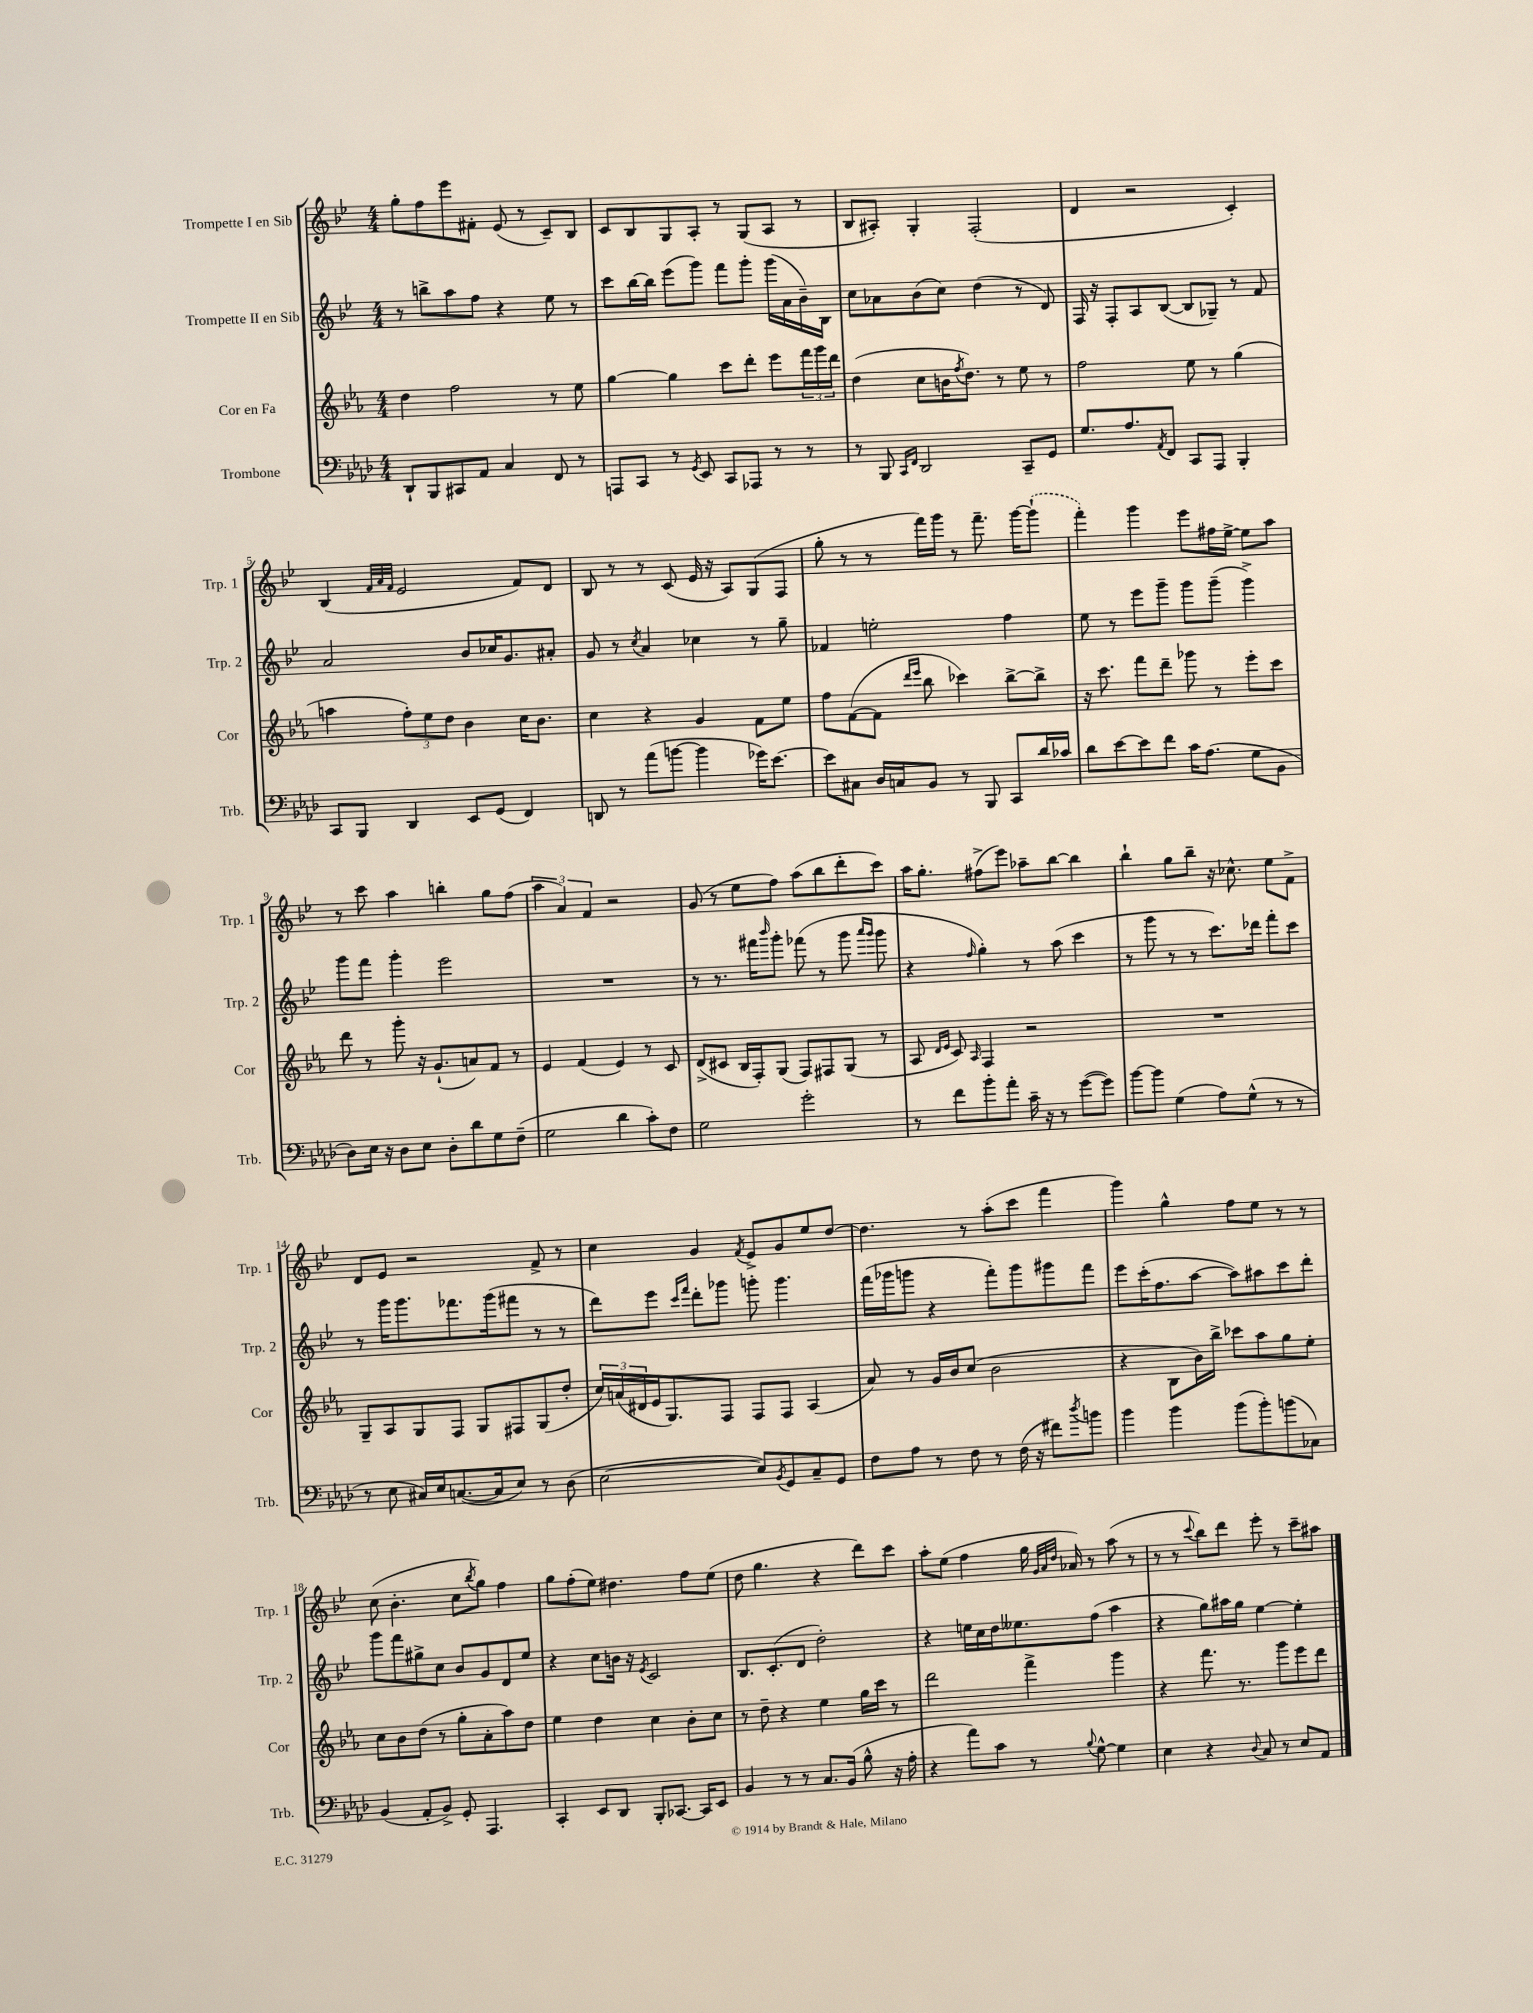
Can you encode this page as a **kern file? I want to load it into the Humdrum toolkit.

**kern	**kern	**kern	**kern
*staff4	*staff3	*staff2	*staff1
*clefF4	*clefG2	*clefG2	*clefG2
*k[b-e-a-d-]	*k[b-e-a-]	*k[b-e-]	*k[b-e-]
*M4/4	*M4/4	*M4/4	*M4/4
8DD-`	4dd	8r	8gg'
8BBB-	.	8bb^	8ff
8CC#	2ff	8aa	8eee-
8AA-	.	8ff	8f#'
4C	.	4r	(8e-
.	.	.	8r
8FF	8r	8ee-	8c~)
8r	8ee-	8r	8B-
=	=	=	=
8AAA	[4gg	8ccc	8c
8CC	.	[16bb-	8B-
.	.	16bb-]	.
8r	4gg]	(8eee-	8G
8qGG	.	.	.
8EE-	.	8ggg)	8A'
8CC	8ccc	8fff	8r
8AAA-	8ddd'	8ggg'	(8G
8r	8eee-	(16ggg	8A
.	.	16a	.
8r	24fff	16b-~)	8r
.	24ggg	.	.
.	.	16B-	.
.	24ddd	.	.
=	=	=	=
8r	(4dd	8cc	8B-
8BBB-	.	8a-	8A#')
16qqCC	.	.	.
16qqFF	.	.	.
2DD-	8cc	(8b-	4G'
.	16b	8cc)	.
.	8qff	.	.
.	8.dd)	.	.
.	.	(4dd	(2F'
.	8r	.	.
8CC~	8ee-	8r	.
8GG	8r	8d)	.
=	=	=	=
8.G	2ff	16F	4d
.	.	16r	.
.	.	8F'	.
8.A-	.	.	.
.	.	8A	2r
8qAA-	.	.	.
8FF	.	([8B-	.
8CC	8ee-	8B-]	.
8AAA-	8r	8G-~)	.
4BBB-'	(4gg	8r	4c')
.	.	8f	.
=	=	=	=
8CC	4aa	2a	(4B-
8BBB-	.	.	.
.	.	.	32qqf
.	.	.	32qqa
.	.	.	32qqf
4DD-	12ff')	.	2e-
.	12ee-	.	.
.	12dd	.	.
8EE-	4b-	8b-	.
(8GG	.	16cc-	.
.	.	8.g	.
4FF)	16cc	.	8f)
.	8.b-	.	.
.	.	8a#'	8d
=	=	=	=
8DD	4cc	8g	8B-
8r	.	8r	8r
.	.	8qcc	.
(8a-	4r	4a	8r
[8b	.	.	(8c
4b]	4g	4cc-	16e-
.	.	.	16r
.	.	.	8A)
16g-)	8f	8r	(8G
[8.e-	.	.	.
.	8ee-	8gg~	8F
=	=	=	=
8e-]	8ff	4f-	8gg'
8C#	([8f	.	8r
16D-	8f]	2ee'	8r
16C	.	.	.
.	16qqddd	.	.
.	16qqeee-	.	.
8BB-	8bb-	.	16fff)
.	.	.	16ggg
8r	4ccc-)	.	8r
8BBB-	.	.	8.fff~
8CC	[8bb-^	4ff	.
.	.	.	[16ggg
16d-	8bb-^]	.	(8ggg`]
16c-	.	.	.
=	=	=	=
8d-	16r	8ee-	4fff')
.	8.ccc	.	.
[8e-	.	8r	.
8e-]	8fff	8eee-	4ggg
8f	8ddd~	8ggg~	.
16c	8ggg-	8ggg	8eee-
(8.A-	.	.	.
.	8r	(8ggg~	16ff#
.	.	.	[16ee-^
8G	8eee-'	4ggg^)	8ee-]
8BB-	8ccc	.	8aa
=	=	=	=
8D-)	8ddd	8ggg	8r
16E-	8r	8fff	8ccc
16r	.	.	.
8D-	8ggg'	4ggg'	4aa
8E-	16r	.	.
.	(8.g`	.	.
8D-'	.	2eee-	4bb'
8d-	8a)	.	.
8G	8f	.	8gg
(8F~	8r	.	(8ff
=	=	=	=
2G	4e-	1r	6aa
.	.	.	6a)
.	(4f	.	.
.	.	.	6f
4d-	4e-)	.	2r
8c')	8r	.	.
8F	8c	.	.
=	=	=	=
2G	(8d^	8r	(8g
.	8c#	8.r	8r
.	16B-	.	8ee-
.	16F')	16fff#	.
.	.	16qqbbb-	.
.	(8G	8ggg'	8ff)
2g'	8F)	(8fff-	(8aa
.	8F#	8r	8bb-
.	(8G	8ggg	8ddd'
.	.	16qqaaa	.
.	.	16qqggg	.
.	8r	8ggg	8ccc)
=	=	=	=
8r	8A-	4r	16aa
.	.	.	8.gg'
.	16qqd	.	.
.	16qqe-	.	.
8f	8c)	.	.
.	16qqA-	16qqff	.
8b-'	4F	4gg')	(8ff#^
8a-'	.	.	8eee-)
16c~	2r	8r	8aa-~
16r	.	.	.
8r	.	(8aa	[8bb-
([8g	.	4ccc	4bb-]
8g])	.	.	.
=	=	=	=
[8b-	1r	8r	4bb-`
8b-]	.	8ggg	.
(4G	.	8r	8gg
.	.	8r	8bb-~
8A-)	.	8.ccc)	16r
.	.	.	8.cc-^^
(8G^^	.	.	.
.	.	16ddd-	.
8r	.	8fff'	8ee-
8r	.	8ccc	8f^
=	=	=	=
8r	8G~	8r	8d
8E-	8A-	16ggg	8e-
.	.	8.ggg	.
16C#)	8G	.	2r
16E-	.	.	.
([8.C	8F	8.fff-	.
.	8G	.	.
16C]	.	(16ggg	.
8E-)	8F#	8fff#	.
8r	(8G	8r	8f^
(8D-	8dd'	8r	8r
=	=	=	=
[2E-	24cc)	8ddd)	4cc
.	(24a	.	.
.	24d#	.	.
.	16e-	8eee-	.
.	8.G)	.	.
.	.	16qqccc	.
.	.	16qqfff	.
.	.	8ddd'	4g
.	8F	8ggg-	.
.	.	.	8qf
8E-])	8F	8ggg'	8e-^
8qBB-	.	.	.
8GG	8F	4.ggg	8g
8C~	(4A-	.	8ee-
8GG	.	.	[8dd
=	=	=	=
8F	8a-)	(16fff	4.dd]
.	.	16ggg-	.
8A-	8r	8ggg	.
8r	16g	4r	.
.	16b-	.	.
8F	(8cc	.	8r
8r	2b-	8fff')	(8aa'
(16F	.	8ggg	8ccc
16r	.	.	.
8f#)	.	8ggg#	4fff
8qdd-	.	.	.
8b	.	8fff	.
=	=	=	=
4b-	4r	8eee-	4ggg)
.	.	(16ccc'	.
.	.	8.ff	.
4b-	8B-	.	4gg^^
.	16b-)	[8aa	.
.	16bb-^	.	.
(8b-	8ccc-	8aa])	8ff
8b-')	8aa-	8aa#	8ee-
(8b	8gg	8ccc	8r
8C-)	8ee-'	8ddd'	8r
=	=	=	=
(4BB-	8cc	8ggg	(8cc
.	8b-	8fff	4.b-'
8AA-'	(8dd	8gg#^	.
8BB-^)	8r	8cc	.
8GG'	8gg'	8b-	8cc
.	.	.	8qbb-
4.AAA-	8a-'	8g	8gg)
.	8aa-)	8d	4ff
.	8dd	8ee-	.
=	=	=	=
4CC'	4ee-	4r	8gg
.	.	.	(8ff'
8EE-	4dd	8cc	8ee-)
8DD-	.	16b	4.dd#
.	.	16r	.
.	.	8qe-	.
8BBB-'	4cc	2c	.
[8.CC-	.	.	.
.	8b-'	.	8ff
16CC-]	.	.	.
8EE-	8cc	.	(8ee-
=	=	=	=
4BB-	8r	8.B-	8dd
.	8dd~	.	4.gg
.	.	(8.c'	.
8r	4r	.	.
8r	.	8d	.
8.C	4ee-	2dd')	4r
(16BB-	.	.	.
8B-^^	16gg	.	8ddd)
.	16ccc	.	.
16r	8r	.	8ccc
16A-'	.	.	.
=	=	=	=
4r	2ddd	4r	8aa'
.	.	.	(8ee-
8a-)	.	16ee	4ff
.	.	16cc	.
8c	.	16dd	.
.	.	8.ee--	.
8r	4fff^	.	16gg
.	.	.	32qqg
.	.	.	32qqa
.	.	.	32qqdd
.	.	.	16a-)
8qqB-	.	.	.
[8G^^	.	(8ff	8r
4G]	4ggg	4aa	(8aa
.	.	.	8r
=	=	=	=
4E-	4r	4r	8r
.	.	.	8r
.	.	.	8qqccc
4r	8.fff	8gg)	8bb-)
.	.	16aa#	8ddd
.	8.r	16gg	.
8qqD-	.	.	.
8C	.	[4ee-	8eee-'
8r	8ggg	.	8r
8E-	8eee-	4ee-']	8ccc~
8AA-	8ddd	.	8aa#
==	==	==	==
*-	*-	*-	*-
